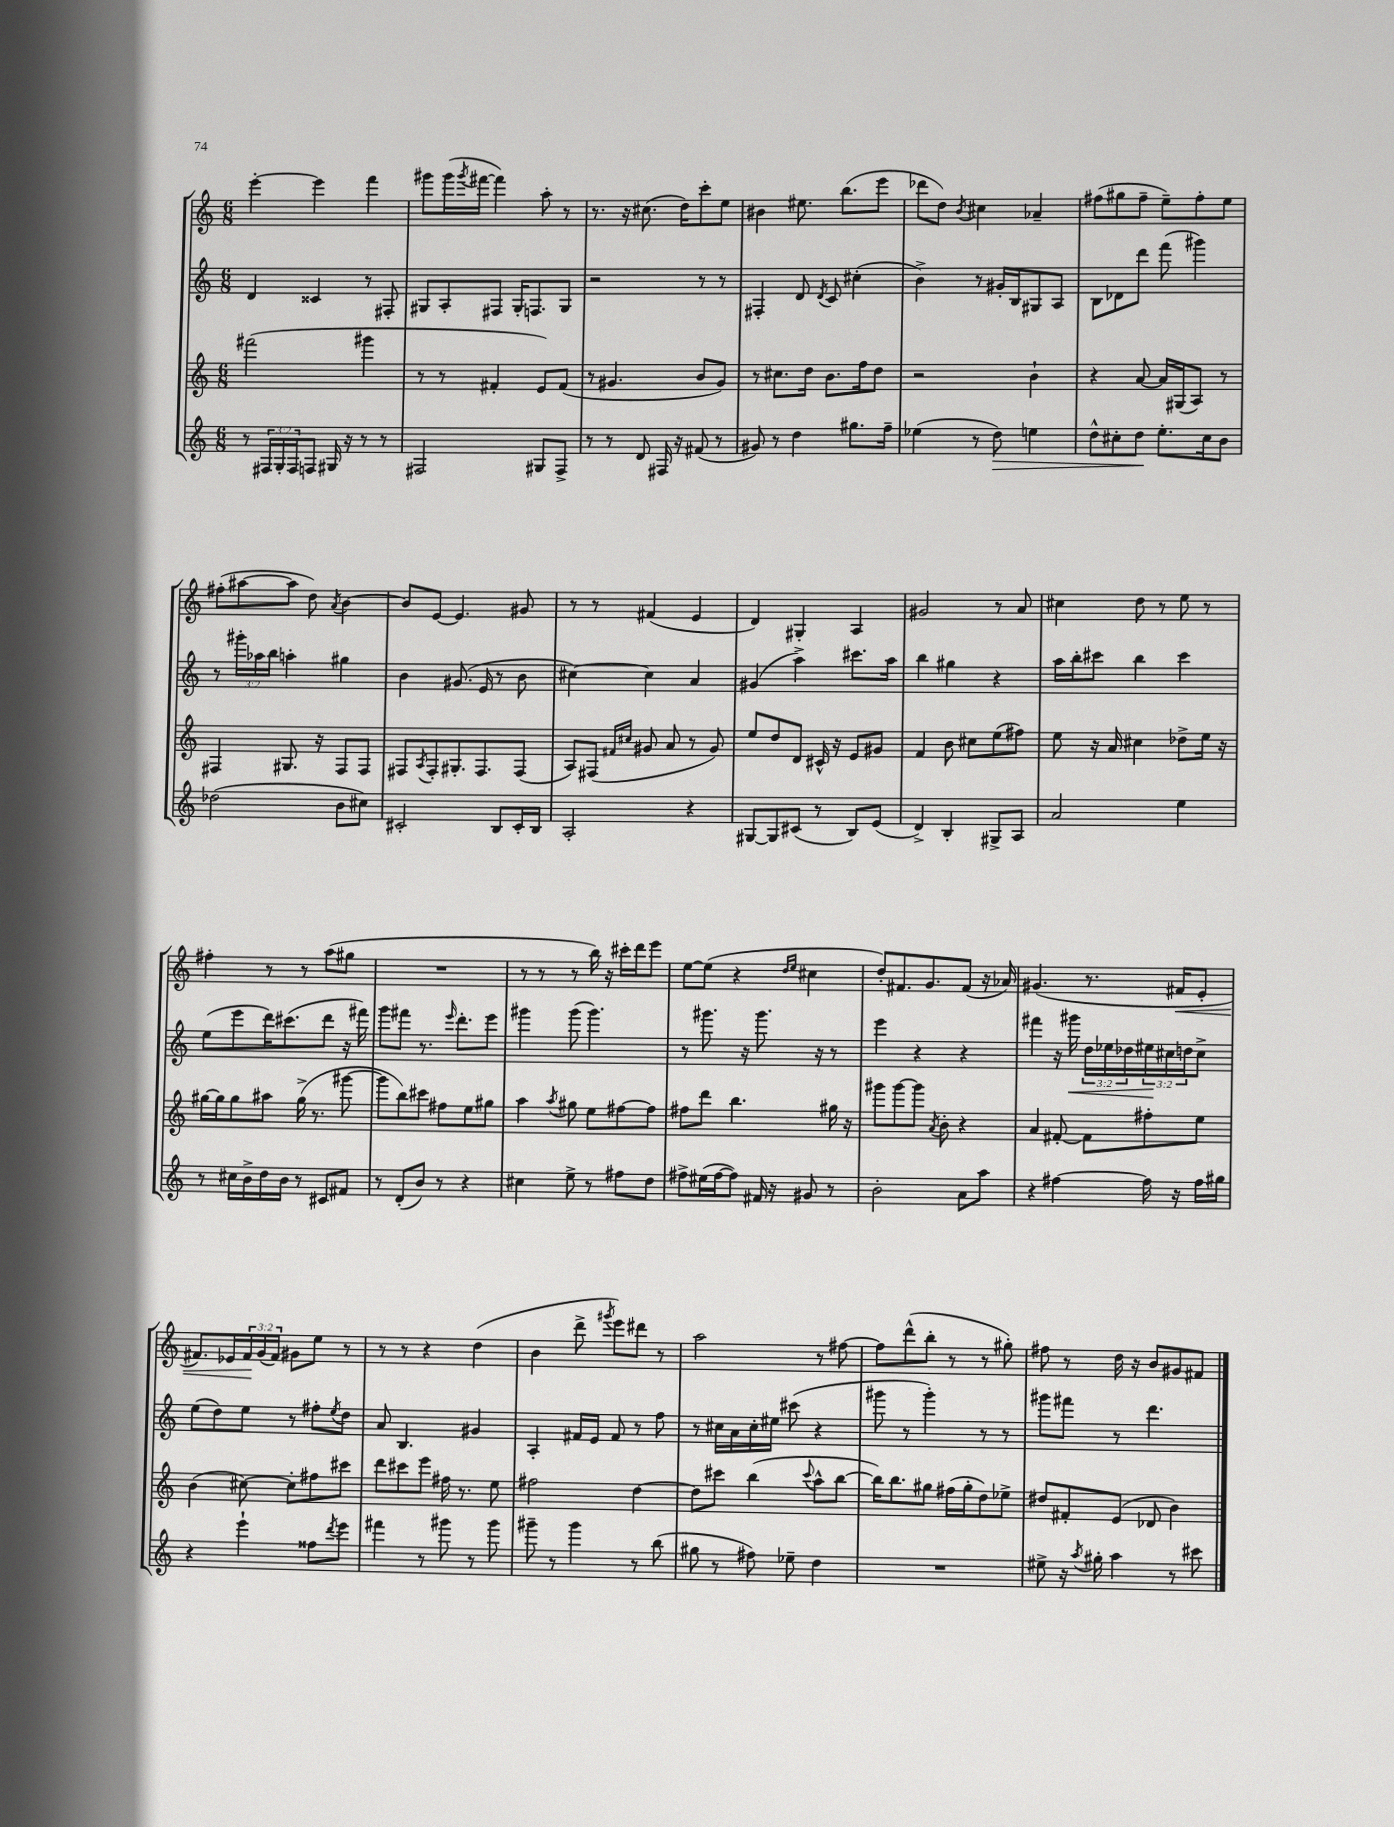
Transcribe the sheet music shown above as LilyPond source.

<<
\new StaffGroup <<
\new Staff = "s0" {
    \clef treble \key c \major \numericTimeSignature \time 6/8 \override Staff.TupletNumber.text = #tuplet-number::calc-fraction-text
    e'''4~-. e'''4 f'''4 |
    gis'''8 gis'''16( \acciaccatura { gis'''8 } fis'''16~ fis'''4) a''8-. r8 |
    r8. r16 cis''8.( d''16) c'''8-. e''8 |
    bis'4 eis''8. b''8.( e'''8 |
    des'''8 d''8) \acciaccatura { b'8 } cis''4 aes'4-- |
    fis''8( gis''8 fis''8-- e''8--) fis''8-. e''8 |
    fis''8-.( ais''8~ ais''8 d''8) \acciaccatura { a'8 } b'4~ |
    b'8 e'8~ e'4. gis'8 |
    r8 r8 fis'4( e'4 |
    d'4) gis4-. a4 |
    gis'2 r8 a'8 |
    cis''4 d''8 r8 e''8 r8 |
    fis''4-. r8 r8 a''8( gis''8 |
    R2. |
    r8 r8 r8 b''16) r16 cis'''16-. d'''16 e'''8 |
    e''8~ e''8( r4 \grace { d''16 e''16 } cis''4 |
    d''8-.) fis'8. g'8. fis'8( r16 aes'16) |
    gis'4.( r8. fis'16\< e'8-. |
    fis'8.) ees'16 \tuplet 3/2 { fis'16\! g'16( fis'16) } gis'8 e''8 r8 |
    r8 r8 r4 d''4( |
    b'4 d'''8-> \acciaccatura { gis'''8 } e'''8) dis'''8 r8 |
    a''2 r8 fis''8~ |
    fis''8 d'''8-^( b''8-. r8 r8 gis''8-.) |
    fis''8 r8 d''16 r16 b'8 gis'8 fis'8 \bar "|." |
}
\new Staff = "s1" {
    \clef treble \key c \major \numericTimeSignature \time 6/8 \override Staff.TupletNumber.text = #tuplet-number::calc-fraction-text
    d'4 cisis'4 r8 fis8-. |
    gis8 a8-. fis8 gis16-. f8. gis8 |
    r2 r8 r8 |
    fis4-. d'8 \acciaccatura { d'8 } c'8 cis''4-.( |
    b'4->) r8 gis'16-. b16 gis8 a8 |
    b8 des'8 d'''8 f'''8( gis'''4) |
    r8 \tuplet 3/2 { gis'''16-. aes''16 b''16 } a''4-. gis''4 |
    b'4 gis'8.( e'16 r8 b'8 |
    cis''4~) cis''4 a'4 |
    gis'4( a''4->) cis'''8. a''16 |
    b''4 gis''4 r4 |
    a''16 b''16-. cis'''8 b''4 cis'''4 |
    e''8( e'''8 d'''16) cis'''8.( d'''8 r16 fis'''16) |
    g'''8 fis'''8 r8. \grace { e'''16 } d'''8.-. e'''8 |
    gis'''4 gis'''8( gis'''4.) |
    r8 gis'''8. r16 gis'''8. r16 r8 |
    e'''4 r4 r4 |
    fis'''4 r16 gis'''16\< \tuplet 3/2 { d''16 ees''16 des''16 } \tuplet 3/2 { eis''16\! cis''16 d''16 } cis''8-> |
    e''8( d''8) e''8 r8 fis''8-. \acciaccatura { e''8 } d''8 |
    a'8 b4. gis'4 |
    a4-. fis'16 e'16 fis'8 r8 f''8 |
    r8 cis''16 a'16 cis''16-. eis''16 cis'''8( r4 |
    gis'''8 r8 gis'''4-.) r8 r8 |
    gis'''8 fis'''8 r8 d'''4. \bar "|." |
}
\new Staff = "s2" {
    \clef treble \key c \major \numericTimeSignature \time 6/8
    fis'''2( gis'''4 |
    r8 r8 fis'4-. e'8) fis'8( |
    r8 gis'4. b'8 gis'8) |
    r8 cis''8. d''16 b'8. f''16 d''8 |
    r2 b'4-! |
    r4 a'8~ a'16 gis16( a8) r8 |
    fis4 gis8. r16 fis8 fis8 |
    fis8 \acciaccatura { a8 } fis8-. gis8.-. fis8. fis8( |
    a8) fis8( \grace { fis'16 cis''16 } gis'8 a'8 r8 gis'8) |
    e''8 d''8 d'8 cis'16-^ r16 e'8 gis'8 |
    f'4 b'8 cis''8 e''8( fis''8) |
    e''8 r16 a'16 cis''4 des''8-> e''16 r16 |
    gis''16~ gis''16 gis''8 ais''8 gis''16->( r8. gis'''8~ |
    gis'''8 b''8) cis'''8 fis''8 e''8 gis''8 |
    a''4 \acciaccatura { a''8 } gis''8 e''8 fis''8~ fis''8 |
    fis''8 d'''8 b''4. gis''16 r16 |
    gis'''8 gis'''8~ gis'''8 \acciaccatura { a'8 } b'8-. r4 |
    a'4 fis'8~-. fis'8 fis''8-. e''8 |
    b'4( cis''8~) cis''8-. fis''8 cis'''8 |
    d'''8 cis'''8 e'''8 fis''16 r8. e''8 |
    fis''2 d''4~ |
    d''8 cis'''8 b''4( \appoggiatura { cis'''8 } a''8-^ b''8~ |
    b''16) b''8. gis''8 fis''16( gis''16-. d''8) ees''8-> |
    dis''8 fis'8-. e'8( des'8 b'4) \bar "|." |
}
\new Staff = "s3" {
    \clef treble \key c \major \numericTimeSignature \time 6/8 \override Staff.TupletNumber.text = #tuplet-number::calc-fraction-text
    r8 \tuplet 3/2 { fis16 g16-. fis16 } f8 gis16 r16 r8 r8 |
    fis2 gis8 fis8-> |
    r8 r8 d'8 fis16 r16 fis'8( r8 |
    gis'8) r8 d''4 gis''8. f''16-- |
    ees''4( r8 d''8\>) e''4 |
    d''8-^ cis''8-. d''8\! e''8.-. cis''16 b'8 |
    des''2( b'8 cis''8) |
    cis'2-. b8 cis'16-. b16 |
    a2-. r4 |
    gis8~ gis8 cis'8( r8 b8) e'8( |
    d'4->) b4-. gis8-> a8 |
    a'2 e''4 |
    r8 cis''16 b'16-> d''16 b'16 r8 cis'8 fis'8 |
    r8 d'8-.( b'8) r8 r4 |
    cis''4 e''8-> r8 fis''8 d''8 |
    fis''8-> eis''16( fis''16~ fis''8) fis'16 r16 gis'8 r8 |
    b'2-. a'8 a''8 |
    r4 fis''4~ fis''16 r16 fis''16 gis''16 |
    r4 e'''4-! fisis''8 \acciaccatura { d'''8 } e'''8 |
    fis'''4 r8 gis'''8 r8 gis'''8 |
    gis'''8-- r8 gis'''4 r8 b''8( |
    gis''8 r8 fis''8) ees''8-- d''4 |
    R2. |
    eis''8-> r16 \acciaccatura { a''8 } gis''16-. a''4 r8 cis'''8 \bar "|." |
}
>>
>>
\layout { \context { \Score \remove "Bar_number_engraver" } }
